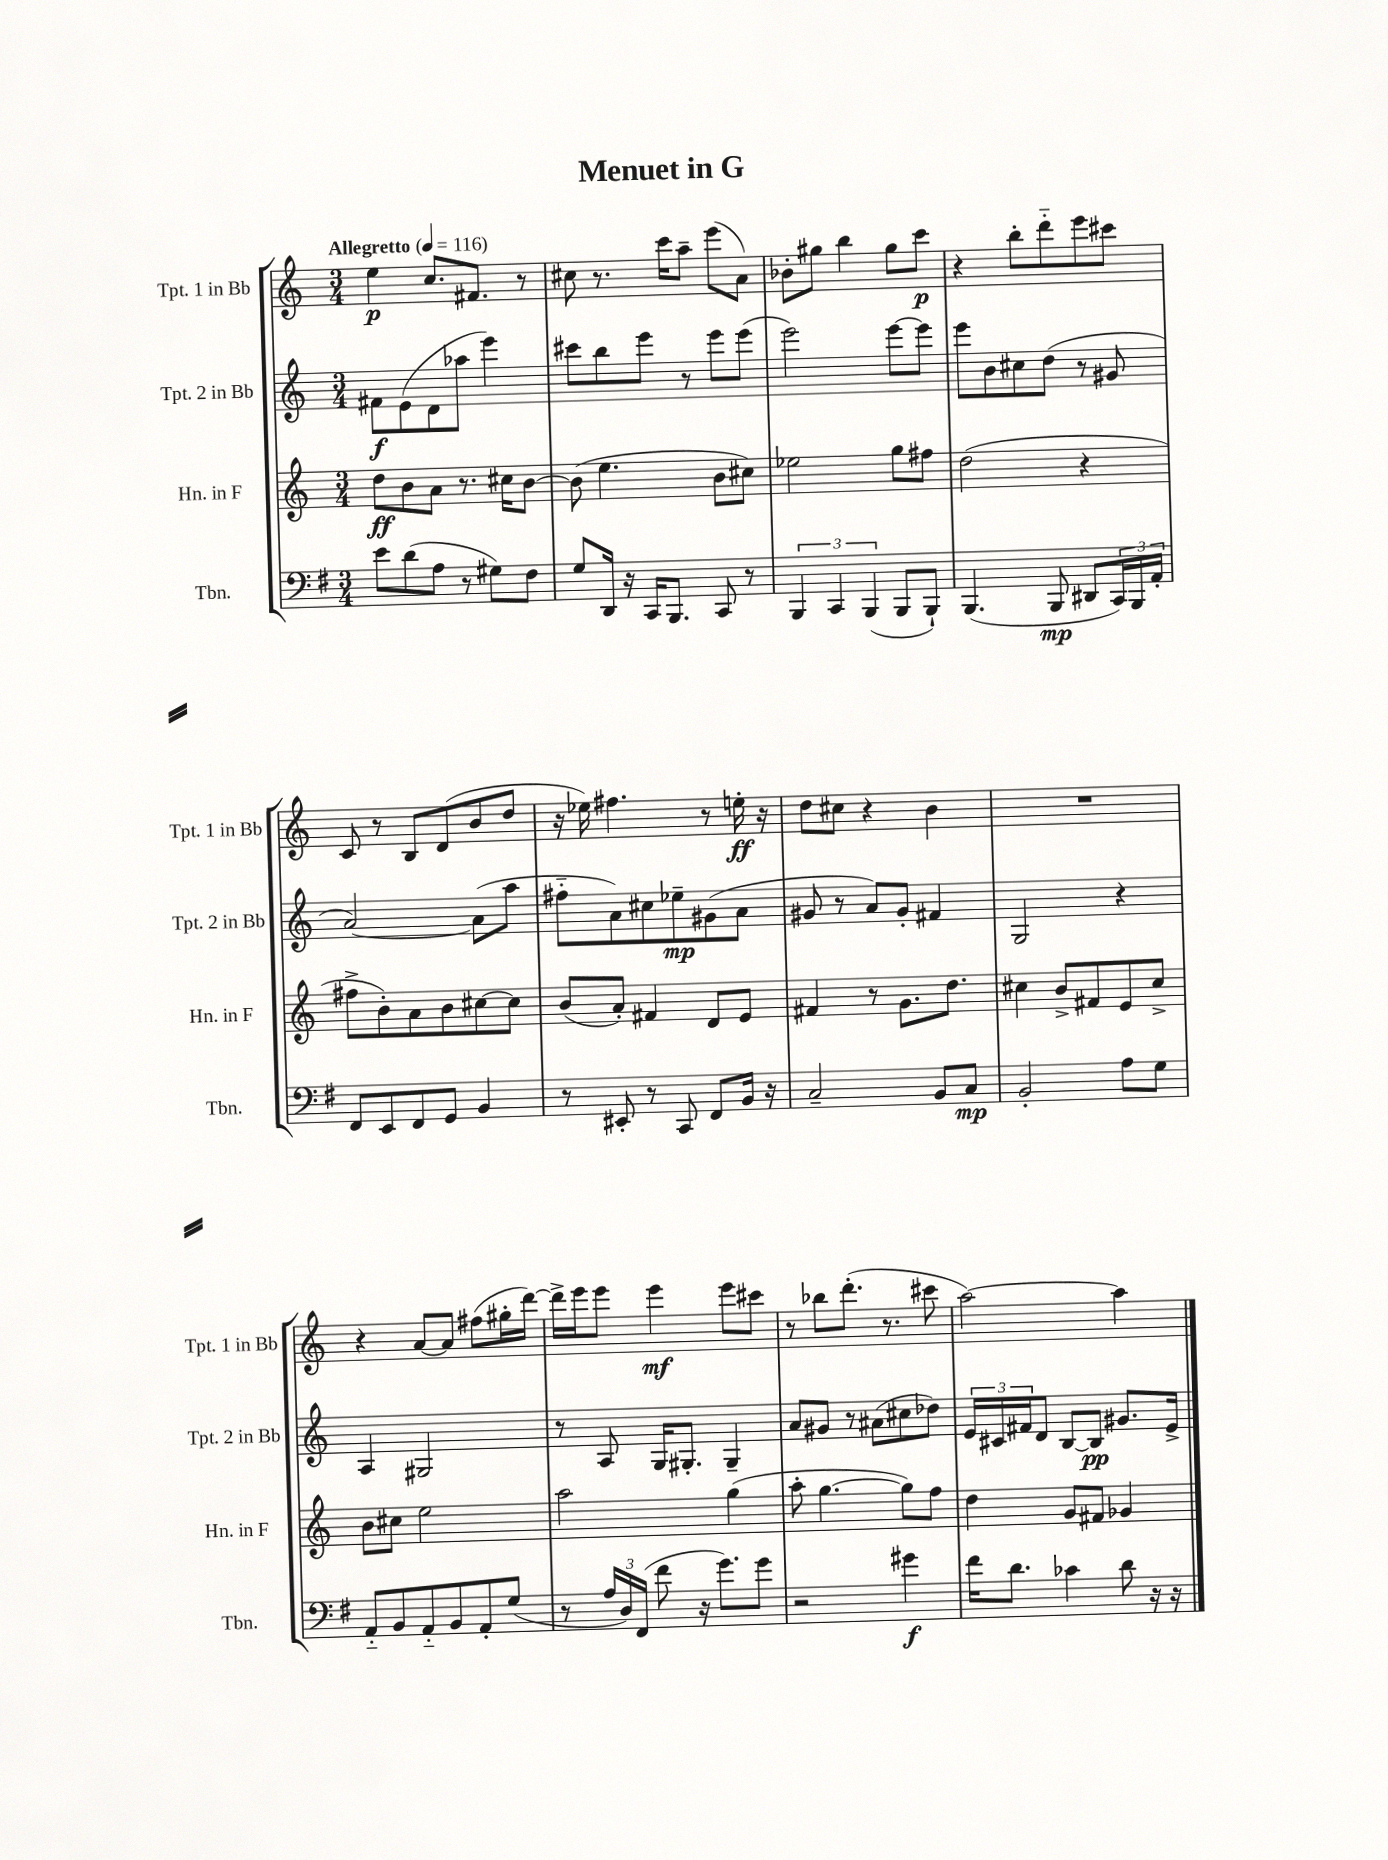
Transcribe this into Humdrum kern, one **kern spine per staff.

**kern	**kern	**kern	**kern
*staff4	*staff3	*staff2	*staff1
*clefF4	*clefG2	*clefG2	*clefG2
*k[f#]	*k[]	*k[]	*k[]
*M3/4	*M3/4	*M3/4	*M3/4
*MM116	*MM116	*MM116	*MM116
8e	8dd	8f#	4ee
(8d	8b	(8e	.
8A	8a	8d	8.cc
8r	8.r	8aa-	.
.	.	.	8.f#
8G#)	.	4eee)	.
.	16cc#	.	.
8F#	[8b	.	8r
=	=	=	=
8G	(8b]	8ccc#	8cc#
16DD	4.ee	8bb	8.r
16r	.	.	.
16CC	.	8eee	.
8.BBB	.	.	16ccc
.	.	8r	8aa~
8CC	8b	8eee	(8eee
8r	8cc#)	(8eee	8a)
=	=	=	=
6BBB	2ee-	2eee)	8b-'
.	.	.	8gg#
6CC	.	.	.
.	.	.	4bb
(6BBB	.	.	.
8BBB	8gg	[8eee	8gg#
8BBB`)	8ff#	8eee]	8ccc
=	=	=	=
(4.BBB	(2dd	8eee	4r
.	.	8b	.
.	.	8cc#	8bb'
8BBB	.	(8dd	8ddd'~
8DD#	4r	8r	8eee
24CC)	.	8g#	8ccc#
24BBB	.	.	.
24AA'	.	.	.
=	=	=	=
8FF#	8ff#^	[2a)	8c
8EE	8b')	.	8r
8FF#	8a	.	8B
8GG	8b	.	(8d
4BB	[8cc#	(8a]	8b
.	8cc#]	8aa	8dd
=	=	=	=
8r	(8b	8ff#'~	16r
.	.	.	16ee-)
8EE#'	8a')	8a)	4.ff#
8r	4f#	8cc#	.
8CC	.	8ee-~	.
8FF#	8d	(8g#	8r
16BB	8e	8a	16ee'
16r	.	.	16r
=	=	=	=
2C~	4f#	8g#	8dd
.	.	8r	8cc#
.	8r	8a)	4r
.	8.g	8g#'	.
8BB	.	4f#	4b
.	8.dd	.	.
8C	.	.	.
=	=	=	=
2BB'	4cc#	2G	2.r
.	8b^	.	.
.	8f#	.	.
8A	8e	4r	.
8G	8cc#^	.	.
=	=	=	=
8AA'~	8b	4A	4r
8BB	8cc#	.	.
8AA'~	2ee	2G#	[8a
8BB	.	.	8a]
8AA'	.	.	(8ff#
(8G	.	.	16gg#'
.	.	.	[16ddd)
=	=	=	=
8r	2aa	8r	16ddd^]
.	.	.	16eee
24A	.	8A	8eee
24D)	.	.	.
(24FF#	.	.	.
8f#	.	16G	4eee
.	.	8.G#'	.
16r	.	.	.
8.g)	.	.	.
.	(4gg	4G#~	8eee
8g	.	.	8ccc#
=	=	=	=
2r	8aa'	8a	8r
.	[4.gg	8g#	8bb-
.	.	8r	(8.ddd'
.	.	(8a#	.
.	.	.	8.r
4g#	8gg])	8cc#	.
.	8ff	8dd-)	8ccc#
=	=	=	=
16f#	4dd	24e	[2aa)
.	.	24c#	.
8.d	.	.	.
.	.	24f#	.
.	.	8d	.
4c-	8g	[8B	.
.	8f#	8B]	.
8d	4g-	8.g#	4aa]
16r	.	.	.
16r	.	16e^	.
==	==	==	==
*-	*-	*-	*-
